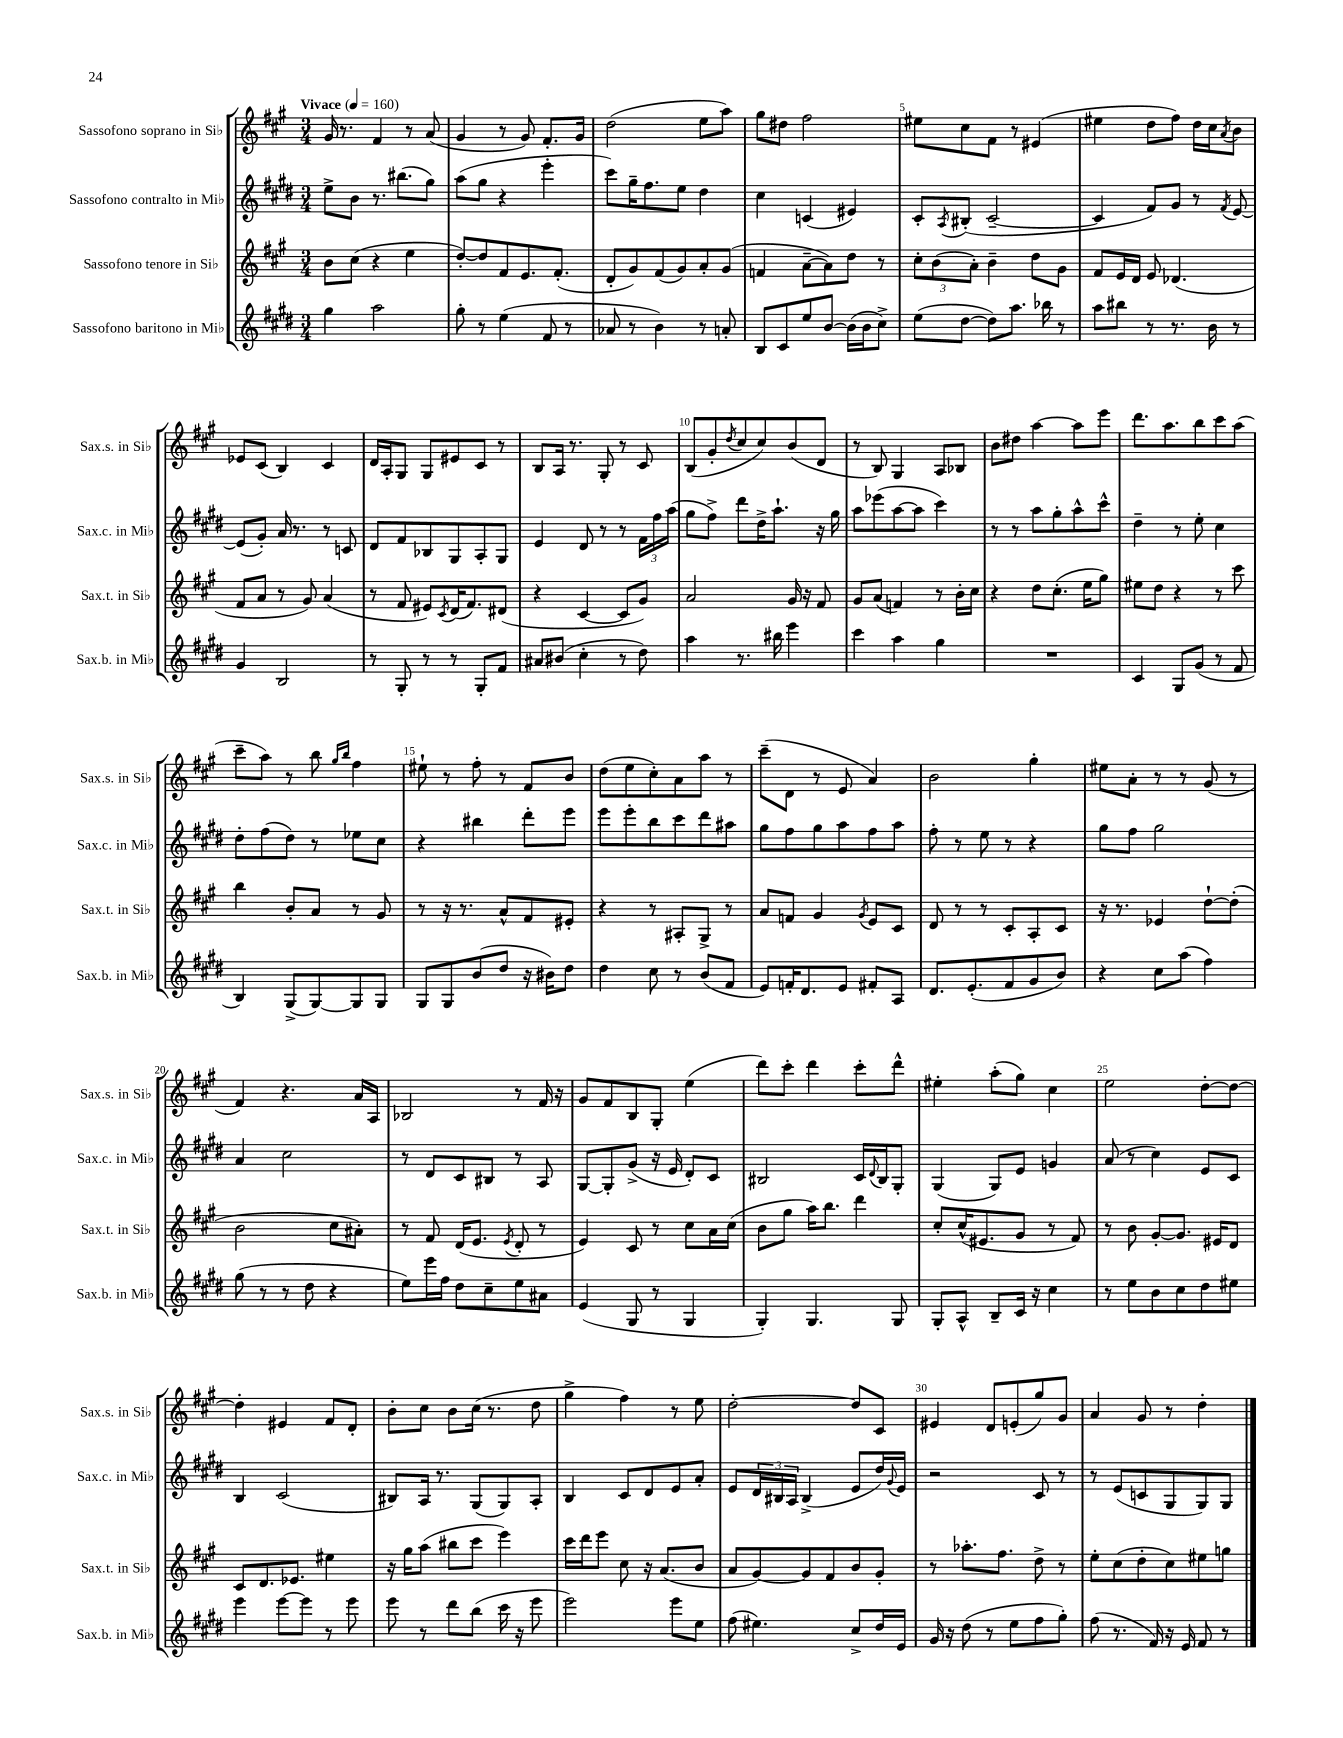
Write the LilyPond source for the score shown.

<<
\new StaffGroup <<
\new Staff = "s0" \with { instrumentName = "Sassofono soprano in Sib" shortInstrumentName = "Sax.s. in Sib" } {
    \clef treble \key a \major \numericTimeSignature \time 3/4 \tempo "Vivace" 4 = 160
    gis'16 r8. fis'4 r8 a'8( |
    gis'4 r8 gis'8) fis'8.-. gis'16 |
    d''2( e''8 a''8) |
    gis''8 dis''8 fis''2 |
    eis''8 cis''8 fis'8 r8 eis'4( |
    eis''4 d''8 fis''8) d''16 cis''16 \acciaccatura { a'8 } b'8 |
    ees'8 cis'8( b4) cis'4 |
    d'16 a16-. gis8 gis8 eis'8 cis'8 r8 |
    b8 a16 r8. gis8-. r8 cis'8 |
    b8( gis'8-. \acciaccatura { d''8 } cis''8 cis''8) b'8( d'8 |
    r8 b8) gis4 a8 bes8 |
    b'8 dis''8 a''4~ a''8 e'''8 |
    d'''8. a''8. b''8 cis'''8 a''8( |
    cis'''8-- a''8) r8 b''8 \grace { gis''16 b''16 } fis''4 |
    eis''8-! r8 fis''8-. r8 fis'8 b'8 |
    d''8( e''8 cis''8-.) a'8 a''8 r8 |
    cis'''8--( d'8 r8 e'8 a'4) |
    b'2 gis''4-. |
    eis''8 a'8-. r8 r8 gis'8( r8 |
    fis'4) r4. a'16 a16 |
    bes2 r8 fis'16 r16 |
    gis'8 fis'8 b8 gis8-. e''4( |
    d'''8) cis'''8-. d'''4 cis'''8-. d'''8-^ |
    eis''4-. a''8-.( gis''8) cis''4 |
    e''2 d''8~-. d''8~ |
    d''4-. eis'4 fis'8 d'8-. |
    b'8-. cis''8 b'8 cis''16( r8. d''8 |
    gis''4-> fis''4) r8 e''8 |
    d''2~-. d''8 cis'8 |
    eis'4 d'8 e'8-.( gis''8) gis'8 |
    a'4 gis'8 r8 d''4-. \bar "|." |
}
\new Staff = "s1" \with { instrumentName = "Sassofono contralto in Mib" shortInstrumentName = "Sax.c. in Mib" } {
    \clef treble \key e \major \numericTimeSignature \time 3/4
    e''8-> b'8 r8. bis''8.( gis''8) |
    a''8( gis''8 r4 e'''4-. |
    cis'''8) gis''16-- fis''8. e''8 dis''4 |
    cis''4 c'4( eis'4) |
    cis'8-. \acciaccatura { a8 } bis8-.( cis'2~-- |
    cis'4 fis'8) gis'8 r8 \acciaccatura { fis'8 } e'8~ |
    e'8( gis'8-.) a'16 r8. r8 c'8 |
    dis'8 fis'8 bes8 gis8 a8-. gis8 |
    e'4 dis'8 r8 r8 \tuplet 3/2 { fis'16 fis''16 a''16( } |
    gis''8 fis''8->) dis'''8 dis''16-> a''8.-! r16 gis''16 |
    a''8 ees'''8( a''8~ a''8 cis'''4) |
    r8 r8 a''8 gis''8-. a''8-^ cis'''8-^ |
    dis''4-- r8 e''8-. cis''4 |
    dis''8-. fis''8( dis''8) r8 ees''8 cis''8 |
    r4 bis''4 dis'''8-. e'''8 |
    e'''8 e'''8-. b''8 cis'''8 dis'''8 ais''8 |
    gis''8 fis''8 gis''8 a''8 fis''8 a''8 |
    fis''8-. r8 e''8 r8 r4 |
    gis''8 fis''8 gis''2 |
    a'4 cis''2 |
    r8 dis'8 cis'8 bis8 r8 a8 |
    gis8~ gis8-. gis'8->( r16 e'16 dis'8-.) cis'8 |
    bis2 cis'16 \appoggiatura { dis'8 } bis16 gis8-. |
    gis4( gis8) e'8 g'4 |
    a'8( r8 cis''4) e'8 cis'8 |
    b4 cis'2( |
    bis8) a16 r8. gis8( gis8) a8-. |
    b4 cis'8 dis'8 e'8 a'8-. |
    e'8 \tuplet 3/2 { dis'16 bis16 a16 } bis4->( e'8 dis''16) \appoggiatura { gis'8 } e'16 |
    r2 cis'8 r8 |
    r8 e'8( c'8 gis8 gis8) gis8 \bar "|." |
}
\new Staff = "s2" \with { instrumentName = "Sassofono tenore in Sib" shortInstrumentName = "Sax.t. in Sib" } {
    \clef treble \key a \major \numericTimeSignature \time 3/4
    b'8 cis''8( r4 e''4 |
    d''8~-.) d''8 fis'8 e'8. fis'8.-.( |
    d'8-. gis'8) fis'8( gis'8) a'8-. gis'8( |
    f'4 a'8~-- a'8) d''8 r8 |
    \tuplet 3/2 { cis''8-. b'8( a'8-.) } b'4-- d''8 gis'8 |
    fis'8 e'16 d'16 e'8 des'4.( |
    fis'8 a'8 r8 gis'8) a'4( |
    r8 fis'8 eis'8) \acciaccatura { cis'8 } d'16( fis'8.) dis'8( |
    r4 cis'4~ cis'8 gis'8) |
    a'2 gis'16 r16 fis'8 |
    gis'8 a'8( f'4) r8 b'16-. cis''16 |
    r4 d''8 cis''8.-.( e''16 gis''8) |
    eis''8 d''8 r4 r8 cis'''8 |
    b''4 b'8-. a'8 r8 gis'8 |
    r8 r16 r8. a'8-^ fis'8 eis'8-. |
    r4 r8 ais8-. gis8-> r8 |
    a'8 f'8 gis'4 \acciaccatura { gis'8 } e'8 cis'8 |
    d'8 r8 r8 cis'8-. a8-. cis'8 |
    r16 r8. ees'4 d''8~-! d''8-.( |
    b'2 cis''8 ais'8-.) |
    r8 fis'8 d'16( e'8. \acciaccatura { e'8 } d'8-. r8 |
    e'4) cis'8 r8 cis''8 a'16 cis''16( |
    b'8 gis''8 a''16) b''8. d'''4 |
    cis''8-. cis''16-^( eis'8. gis'8 r8 fis'8) |
    r8 b'8 gis'8~-. gis'8. eis'16 d'8 |
    cis'8 d'8. ees'8. eis''4 |
    r16 gis''16 a''8( bis''8 cis'''8 e'''4) |
    cis'''16 d'''16 e'''8 cis''8 r16 a'8.( b'8 |
    a'8 gis'8~) gis'8 fis'8 b'8 gis'8-. |
    r8 aes''8.-. fis''8. d''8-> r8 |
    e''8-. cis''8( d''8-. cis''8) eis''8 g''8 \bar "|." |
}
\new Staff = "s3" \with { instrumentName = "Sassofono baritono in Mib" shortInstrumentName = "Sax.b. in Mib" } {
    \clef treble \key e \major \numericTimeSignature \time 3/4
    gis''4 a''2 |
    gis''8-. r8 e''4( fis'8 r8 |
    aes'8 r8 b'4) r8 a'8-. |
    b8 cis'8 e''8 b'8~ b'16( b'16 cis''8->) |
    e''8( dis''8~ dis''8) a''8. bes''16 r8 |
    a''8 bis''8 r8 r8. b'16 r8 |
    gis'4 b2 |
    r8 gis8-. r8 r8 gis8-. fis'8 |
    ais'8 bis'8( cis''4-. r8 dis''8) |
    a''4 r8. bis''16 e'''4 |
    cis'''4 a''4 gis''4 |
    R2. |
    cis'4 gis8 gis'8( r8 fis'8 |
    b4) gis8->( gis8~) gis8 gis8 |
    gis8 gis8 b'8( dis''8 r16 bis'16) dis''8 |
    dis''4 cis''8 r8 b'8( fis'8 |
    e'8) f'16-. dis'8. e'8 fis'8-. a8 |
    dis'8. e'8.-.( fis'8 gis'8 b'8) |
    r4 cis''8 a''8( fis''4) |
    gis''8( r8 r8 dis''8 r4 |
    e''8) e'''16 fis''16 dis''8 cis''8-- e''8 ais'8 |
    e'4( gis8 r8 gis4 |
    gis4-.) gis4. gis8 |
    gis8-. a8-^ b8-- cis'16 r16 cis''4 |
    r8 e''8 b'8 cis''8 dis''8 eis''8 |
    e'''4 e'''8~ e'''8 r8 e'''8 |
    e'''8 r8 dis'''8 b''8( cis'''16 r16 e'''8 |
    e'''2) e'''8 e''8 |
    fis''8( eis''4.) cis''8-> dis''16 e'16 |
    gis'16 r16 dis''8( r8 e''8 fis''8 gis''8-.) |
    fis''8( r8. fis'16) r16 e'16 fis'8 r8 \bar "|." |
}
>>
>>
\layout { \context { \Score \override BarNumber.break-visibility = ##(#f #t #t) barNumberVisibility = #(every-nth-bar-number-visible 5) } }
